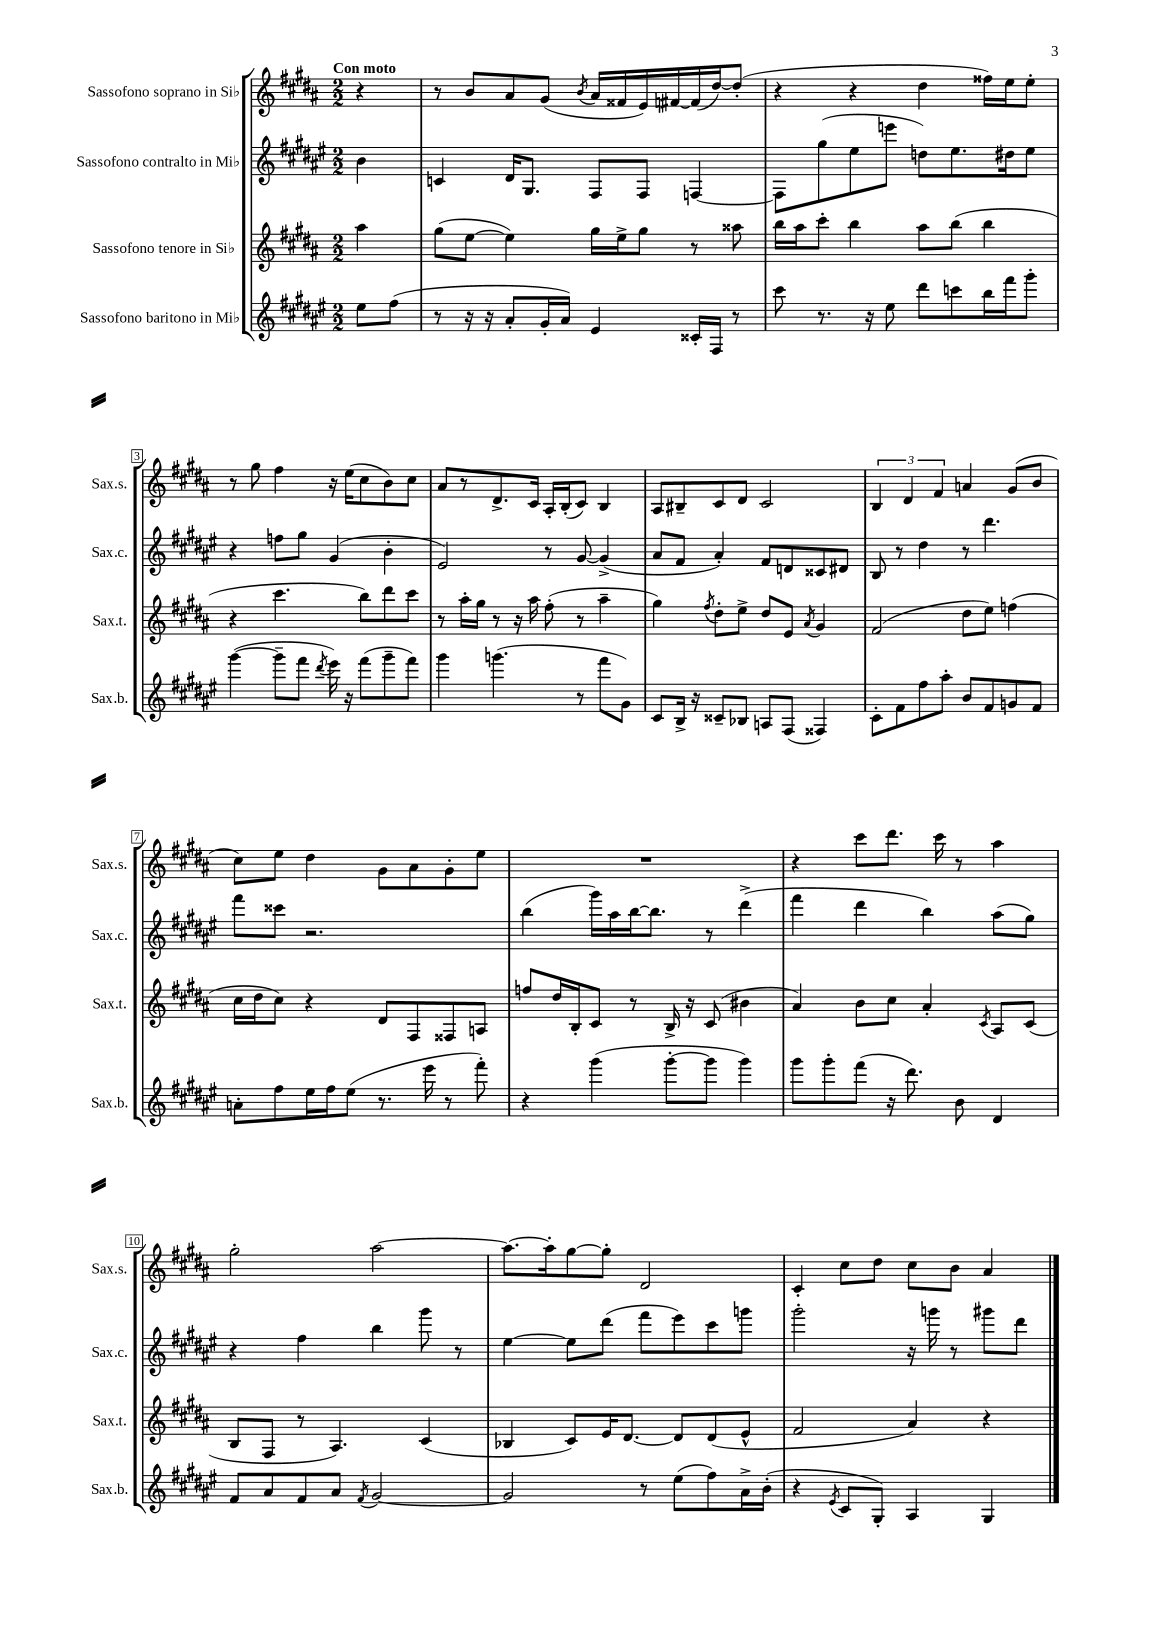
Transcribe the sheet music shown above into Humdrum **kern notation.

**kern	**kern	**kern	**kern
*staff4	*staff3	*staff2	*staff1
*clefG2	*clefG2	*clefG2	*clefG2
*k[f#c#g#d#a#e#]	*k[f#c#g#d#a#]	*k[f#c#g#d#a#e#]	*k[f#c#g#d#a#]
*M2/2	*M2/2	*M2/2	*M2/2
8ee#\L	4aa#\	4b\	4r
(8ff#\J	.	.	.
=	=	=	=
8r	(8gg#\L	4c/	8r
16r	[8ee\J	.	8b/L
16r	.	.	.
8a#'/L	4ee\])	16d#/LK	8a#/
.	.	8.G#/J	.
16g#'/L	.	.	(8g#/J
16a#/JJ)	.	.	.
.	.	.	8qb/
4e#/	16gg#\LL	8F#/L	16a#/LL
.	16ee^\J	.	16f##/
.	8gg#\J	8F#/J	16e/)
.	.	.	[16f#/
16c##'/LL	8r	[4F/	(16f#/]
16F#/JJ	.	.	[16dd#/J)
8r	8aa##\	.	(8dd#'/]J
=	=	=	=
8ccc#\	16bb\LL	8F\]L	4r
.	16aa#\J	.	.
8.r	8ccc#'\J	(8gg#\	.
.	4bb\	8ee#\	4r
16r	.	.	.
8ee#\	.	8eee\J	.
8ddd#\L	8aa#\L	8dd\L)	4dd#\
8ccc\	(8bb\J	8.ee#\	.
16bb\L	4bb\	.	16ff##\LL)
16fff#\J	.	16dd#\k	16ee\J
8ggg#'\J	.	8ee#\J	8ee'\J
=	=	=	=
([4ggg#\	4r	4r	8r
.	.	.	8gg#\
8ggg#~\]L	4.ccc#\	8ff\L	4ff#\
8fff#\J	.	8gg#\J	.
8qddd#/	.	.	.
16eee#\)	.	(4g#/	16r
16r	.	.	(16ee\LK
(8fff#\L	8bb\L)	.	8cc#\
8ggg#~\	8ddd#\	4b'\	8b\)
8fff#\J)	8ccc#\J	.	8cc#\J
=	=	=	=
4ggg#\	8r	2e#/)	8a#/L
.	16aa#'\LL	.	8r
.	16gg#\JJ	.	.
(4.ggg\	8r	.	8.d#^/
.	16r	.	.
.	16aa#\	.	16c#/Jk
.	(8ff#'\	8r	16A#'/LL
.	.	.	(16B'/J
8r	8r	[8g#/	8c#/J)
8fff#\L	4aa#~\	(4g#^/]	4B/
8g#\J)	.	.	.
=	=	=	=
8c#/L	4gg#\)	8a#/L	8A#/L
16B^/Jk	.	8f#/J	8B#~/
16r	.	.	.
.	8qff#/	.	.
8c##~/L	8dd#'\L	4a#'/)	8c#/
8B-/J	8ee^\J	.	8d#/J
8A/L	8dd#/L	8f#/L	2c#/
(8F#/J	8e/J	8d/	.
.	8qa#/	.	.
4F##/)	4g#/	8c##/	.
.	.	8d#/J	.
=	=	=	=
8c#'\L	(2f#/	8B/	6B/
8f#\	.	8r	.
.	.	.	6d#/
8ff#\	.	4dd#\	.
.	.	.	6f#/
8aa#'\J	.	.	.
8b/L	8dd#\L	8r	4a/
8f#/	8ee\J)	4.ddd#\	.
8g/	(4ff\	.	(8g#/L
8f#/J	.	.	8b/J
=	=	=	=
8a'\L	16cc#\LL	8fff#\L	8cc#\L)
.	16dd#\J	.	.
8ff#\	8cc#\J)	8ccc##\J	8ee\J
16ee#\L	4r	2.r	4dd#\
16ff#\J	.	.	.
(8ee#\J	.	.	.
8.r	8d#/L	.	8g#\L
.	8F#/	.	8a#\
16eee#\	.	.	.
8r	8F##/	.	8g#'\
8fff#'\)	8A/J	.	8ee\J
=	=	=	=
4r	8ff/L	(4bb\	1r
.	16dd#/L	.	.
.	16B'/J	.	.
(4ggg#\	8c#/J	16ggg#\LL)	.
.	.	16aa#\	.
.	8r	[16bb\J	.
.	.	8.bb\]J	.
[8ggg#'\L	16B^/	.	.
.	16r	.	.
8ggg#\]J	(8c#/	8r	.
4ggg#\)	4b#\	(4ddd#^\	.
=	=	=	=
8ggg#\L	4a#/)	4fff#\	4r
8ggg#'\	.	.	.
(8fff#\J	8b\L	4ddd#\	8ccc#\L
16r	8cc#\J	.	8.ddd#\J
8.ddd#\)	.	.	.
.	4a#'/	4bb\)	.
.	.	.	16ccc#\
8b\	.	.	8r
.	8qc#/	.	.
4d#/	8A#/L	(8aa#\L	4aa#\
.	(8c#/J	8gg#\J)	.
=	=	=	=
8f#/L	8B/L	4r	2gg#'\
8a#/	8F#/J	.	.
8f#/	8r	4ff#\	.
8a#/J	4.A#/)	.	.
8qf#/	.	.	.
[2g#/	.	4bb\	[2aa#\
.	(4c#/	8ggg#\	.
.	.	8r	.
=	=	=	=
2g#/]	4B-/	[4ee#\	8.aa#\_L
.	.	.	16aa#'\]k
.	8c#/L)	8ee#\]L	[8gg#\
.	16e/K	(8ddd#\J	8gg#'\]J
.	[8.d#/J	.	.
8r	.	8fff#\L	2d#/
(8ee#\L	8d#/]L	8eee#\)	.
8ff#\)	(8d#/	8ccc#\	.
16a#^\L	8e^^/J	8ggg\J	.
(16b'\JJ	.	.	.
=	=	=	=
4r	2f#/	2ggg#'\	4c#'/
8qe#/	.	.	.
8c#/L	.	.	8cc#\L
8G#'/J)	.	.	8dd#\J
4A#/	4a#/)	16r	8cc#\L
.	.	16ggg\	.
.	.	8r	8b\J
4G#/	4r	8ggg#\L	4a#/
.	.	8ddd#\J	.
==	==	==	==
*-	*-	*-	*-
